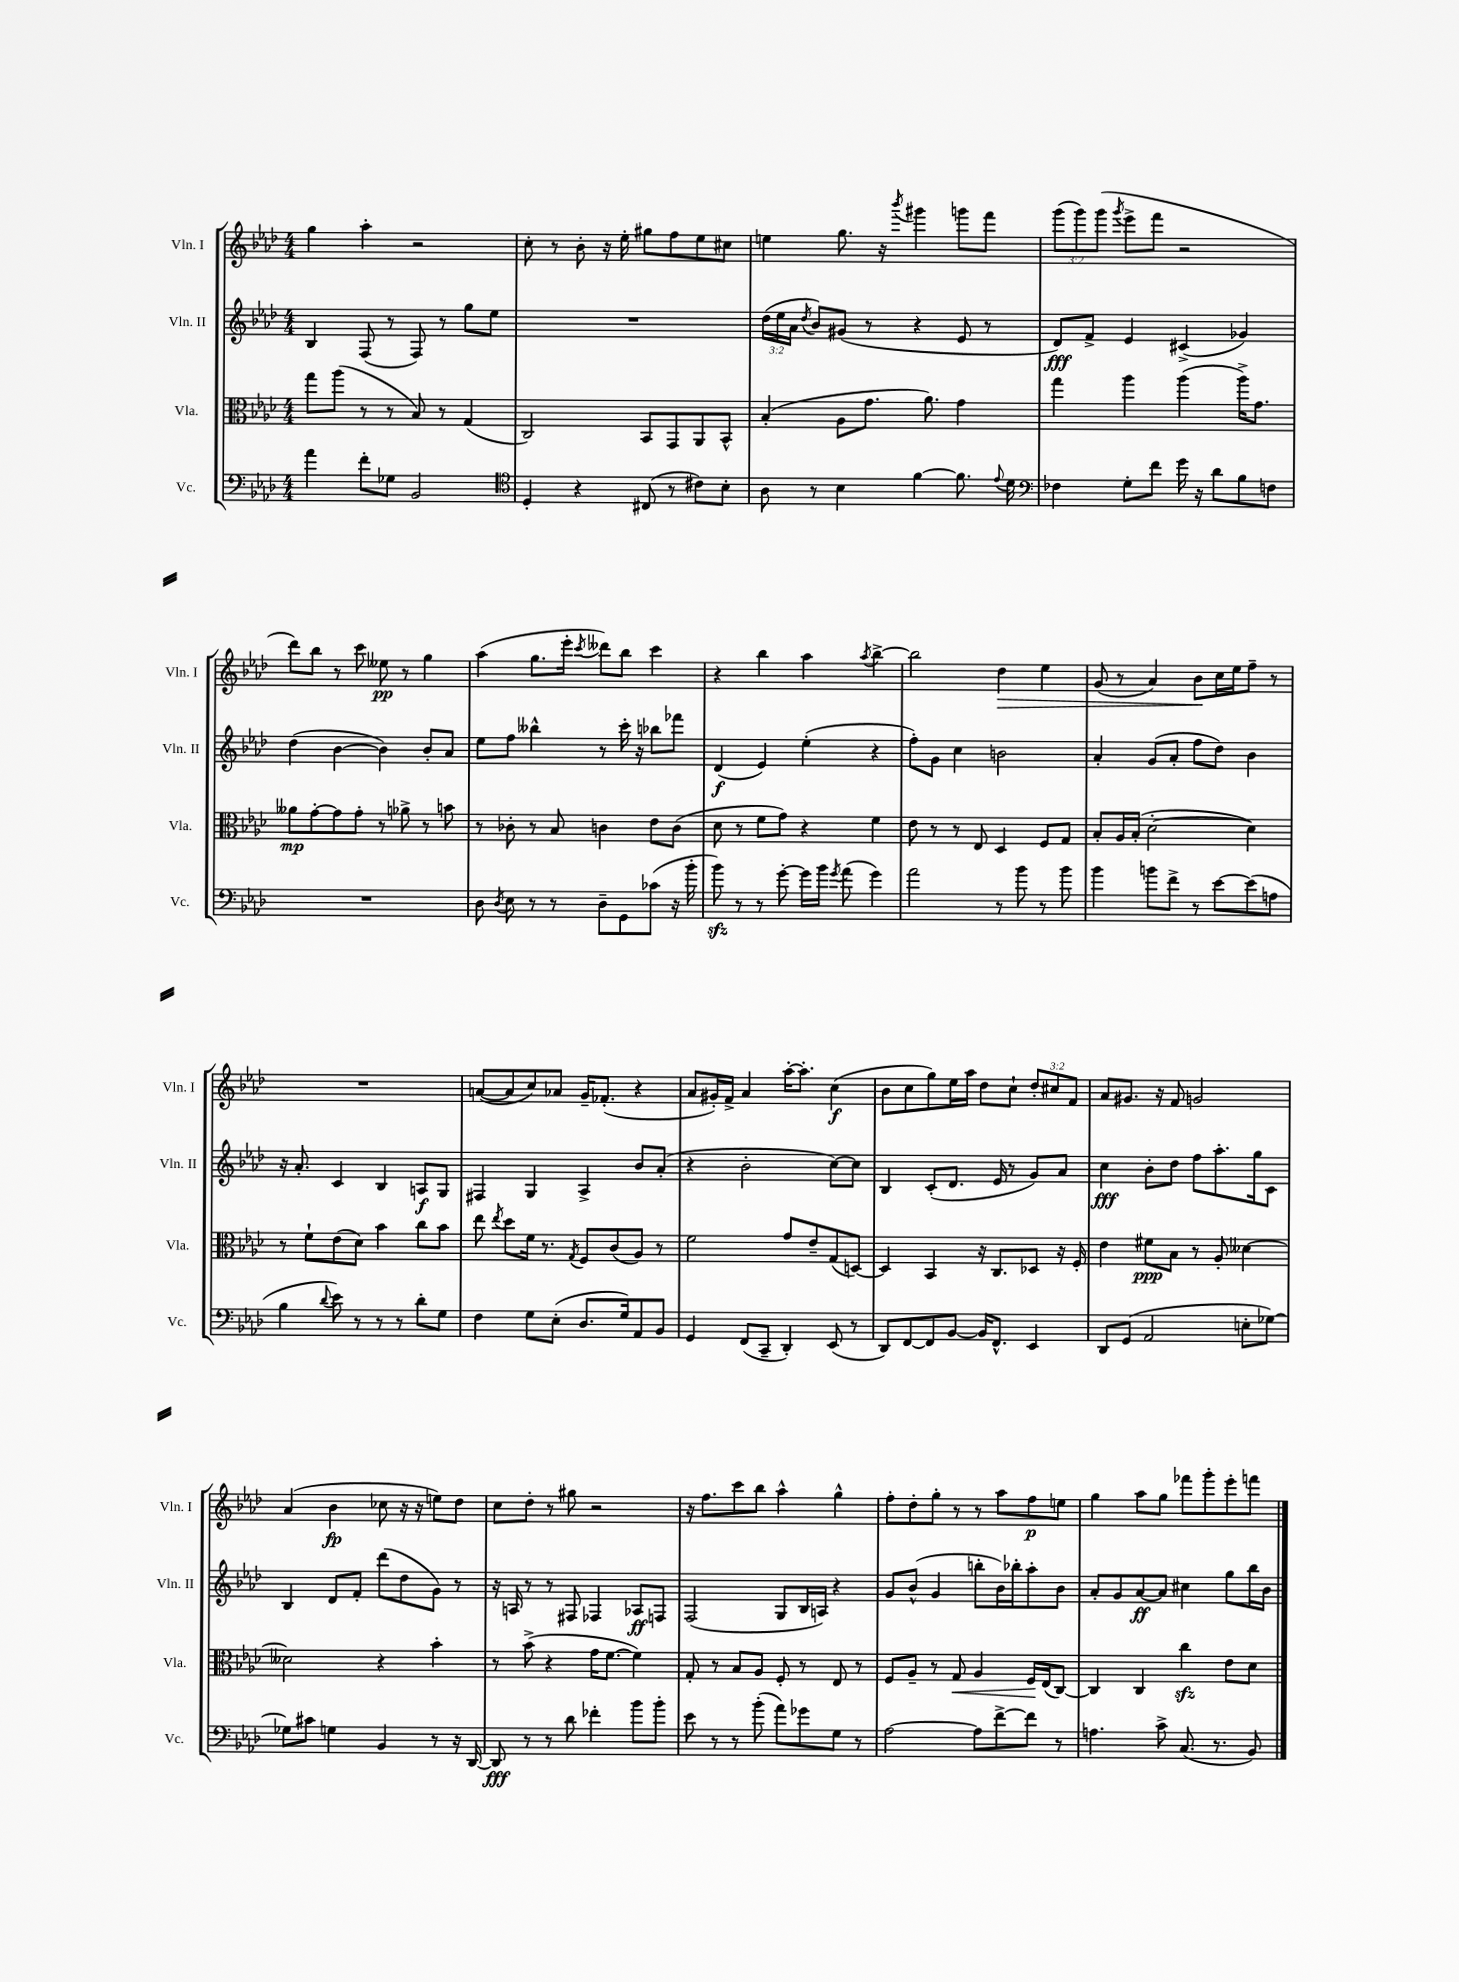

**kern	**kern	**kern	**kern
*staff4	*staff3	*staff2	*staff1
*clefF4	*clefC3	*clefG2	*clefG2
*k[b-e-a-d-]	*k[b-e-a-d-]	*k[b-e-a-d-]	*k[b-e-a-d-]
*M4/4	*M4/4	*M4/4	*M4/4
4a-\	8gg\L	4B-/	4gg\
.	(8aa-\J	.	.
8f'\L	8r	(8F/	4aa-'\
8G-\J	8r	8r	.
2BB-/	8B-/)	8F/)	2r
.	8r	8r	.
.	(4G/	8gg\L	.
.	.	8ee-\J	.
=	=	=	=
*clefC4	*	*	*
4D-'/	2C/)	1r	8cc'\
.	.	.	8r
4r	.	.	8b-'\
.	.	.	16r
.	.	.	16ee-'\
(8C#/	8BB-/L	.	8gg#\L
8r	8GG/	.	8ff\
8c#\L)	8AA-/	.	8ee-\
8B-'\J	8BB-^^/J	.	8cc#\J
=	=	=	=
8A-\	(4B-'/	(24dd-\LL	4ee\
.	.	24ee-\	.
.	.	24a-\JJ	.
.	.	8qdd-/	.
8r	.	8b-/L)	.
4B-\	8A-\L	(8g#/J	8.gg\
.	8.g\J	8r	.
.	.	.	16r
.	.	.	8qbbb-/
[4f\	.	4r	4ggg#\
.	8.a-\)	.	.
8.f\]	4g\	8e-/	8ggg\L
.	.	8r	8fff\J
8qqe-/	.	.	.
16d-\	.	.	.
=	=	=	=
*clefF4	*	*	*
4F-\	4gg\	8d-/L)	(12ggg\L
.	.	.	12ggg\)
.	.	8f^/J	.
.	.	.	(12ggg\J
.	.	.	8qggg/
8G'\L	4aa-\	4e-/	8eee-^\L
8f\J	.	.	8fff\J
16g\	(4aa-\	(4c#^/	2r
16r	.	.	.
8d-\L	.	.	.
8B-\	16aa-^\LK)	4g-/)	.
.	8.g\J	.	.
8F\J	.	.	.
=	=	=	=
1r	8a--\L	(4dd-\	8ddd-\L)
.	[8g'\	.	8bb-\J
.	8g\]	[4b-\	8r
.	8g'\J	.	8ccc\
.	8r	4b-\])	8ee--\
.	8a-^\	.	8r
.	8r	8b-'/L	4gg\
.	8b\	8a-/J	.
=	=	=	=
8D-\	8r	8ee-\L	(4aa-\
8qD-/	.	.	.
8E-\	8c-'\	8ff\J	.
8r	8r	4bb--^^\	8.gg\L
8r	8B-/	.	.
.	.	.	16eee-'\Jk
.	.	.	8qccc/
8D-~\L	4c\	8r	8ddd--\L)
8GG\	.	16ccc'\	8bb-\J
.	.	16r	.
(8c-\J	8e-\L	8bb-\L	4ccc\
16r	(8c\J	8fff-\J	.
16b-'\	.	.	.
=	=	=	=
8b-\)	8d-\	(4d-/	4r
8r	8r	.	.
8r	8f\L	4e-/)	4bb-\
[8g'\	8g\J)	.	.
16g\]LL	4r	(4ee-'\	4aa-\
16b-\JJ	.	.	.
8qg/	.	.	.
(8a-\	.	.	.
.	.	.	8qaa-/
4g\)	4f\	4r	[4bb-^\
=	=	=	=
2a-\	8e-\	8ff'\L)	2bb-\]
.	8r	8g\J	.
.	8r	4cc\	.
.	8E-/	.	.
8r	4D-/	2b\	4dd-\
8b-\	.	.	.
8r	8F/L	.	4ee-\
8b-\	8G/J	.	.
=	=	=	=
4b-\	8B-'/L	4a-'/	(8g/
.	16A-/L	.	8r
.	(16B-'/JJ	.	.
8b\L	[2d-'\	(8g/L	4a-/)
8f^\J	.	8a-'/J	.
8r	.	8ff\L	8b-\L
[8e-\L	.	8dd-\J)	16cc\L
.	.	.	16ee-\J
(8e-\]	4d-\])	4b-\	8ff~\J
8A\J	.	.	8r
=	=	=	=
4B-\	8r	16r	1r
.	.	8.a-'/	.
.	8f`\L	.	.
8qqd-/	.	.	.
8e-\)	(8e-\	4c/	.
8r	8d-\J)	.	.
8r	4b-\	4B-/	.
8r	.	.	.
8d-'\L	8cc\L	8A/L	.
8G\J	8b-\J	8G/J	.
=	=	=	=
4F\	8ee-\	4F#/	([8a/L
.	8qee-/	.	.
.	8dd-\L	.	8a/]
8G\L	16f\Jk	4G/	8cc/)
.	8.r	.	.
(8E-'\J	.	.	8a-/J
.	8qG/	.	.
8.D-/L	8F/L	4A-^/	16g~/LK
.	.	.	(8.f-'/J
.	(8c/	.	.
16G/k)	.	.	.
8AA-/	8A-/J)	8b-/L	4r
8BB-/J	8r	(8a-'/J	.
=	=	=	=
4GG/	2f\	4r	8a-/L
.	.	.	16g#'/L)
.	.	.	16f^/JJ
(8FF/L	.	2b-'\	4a-/
8CC~/J	.	.	.
4DD-'/)	8g/L	.	[16aa-'\LK
.	.	.	8.aa-'\]J
.	8e-~/	.	.
(8EE-/	(8G/	[8cc\L)	(4cc\
8r	[8D/J)	8cc\]J	.
=	=	=	=
8DD-/L)	4D/]	4B-/	8b-\L
[8FF/	.	.	8cc\
8FF/]	4BB-/	(8c'/L	8gg\)
[8BB-/J	.	8.d-/J	16ee-\L
.	.	.	16aa-\JJ
16BB-/]LK	16r	.	8dd-\L
8.FF^^/J	8.C/L	16e-/	.
.	.	8r	8cc`\J
4EE-/	8D-/J	8g/L)	12dd-'/L
.	.	.	12cc#/
.	16r	8a-/J	.
.	.	.	12f/J
.	16F'/	.	.
=	=	=	=
8DD-/L	4e-\	4cc\	8a-/L
(8GG/J	.	.	8.g#/J
2AA-/	8f#\L	8b-'\L	.
.	.	.	16r
.	8B-\J	8dd-\J	8f/
.	8r	8ff\L	2g/
.	8A-'/	8.aa-'\	.
8E'\L	[4d--\	.	.
.	.	16gg\k	.
[8G-\J)	.	8c\J	.
=	=	=	=
8G-\]L	2d--\]	4B-/	(4a-/
8c#\J	.	.	.
4G\	.	8d-/L	4b-\
.	.	8f'/J	.
4BB-/	4r	(8ddd-\L	8cc-\
.	.	8dd-\	16r
.	.	.	16r
8r	4b-'\	8g\J)	8ee\L)
16r	.	8r	8dd-\J
[16DD-/	.	.	.
=	=	=	=
8DD-/]	8r	16r	8cc\L
.	.	16A/	.
8r	(8b-^\	8r	8dd-'\J
8r	4r	8r	8r
8d-\	.	8F#/	8gg#\
4f-'\	16g\LK	4F-/	2r
.	[8.f\J	.	.
8b-\L	4f\])	8A-/L	.
8b-'\J	.	8F/J	.
=	=	=	=
8e-\	8G'/	(2F/	16r
.	.	.	8.ff\L
8r	8r	.	.
8r	8B-/L	.	8ccc\
(8b-'\	8A-/J	.	8bb-\J
8a-\L)	8F'/	8G/L	4aa-^^\
8g-\	8r	16B-/L	.
.	.	16A/JJ)	.
8G\J	8E-/	4r	4gg^^\
8r	8r	.	.
=	=	=	=
[2A-\	8F/L	8g/L	8ff'\L
.	8A-~/J	(8b-^^/J	8dd-'\
.	8r	4g/	8gg'\J
.	8G/	.	8r
8A-\]L	4A-/	8bb'\L	8r
[8f^\	.	16b-\L)	8aa-\L
.	.	16bb-'\J	.
8f\]J	16F/LL	8aa-'\	8ff\
.	(16E-/J	.	.
8r	[8C/J)	8b-\J	8ee\J
=	=	=	=
4.A\	4C/]	8a-'/L	4gg\
.	.	8g/	.
.	4C/	[8a-/	8aa-\L
8c^\	.	8a-/]J	8gg\J
(8.C/	4cc\	4cc#\	8fff-\L
.	.	.	8ggg'\
8.r	.	.	.
.	8e-\L	8gg\L	8eee-'\
8BB-/)	8d-\J	16bb-\L	8fff\J
.	.	16b-\JJ	.
==	==	==	==
*-	*-	*-	*-
